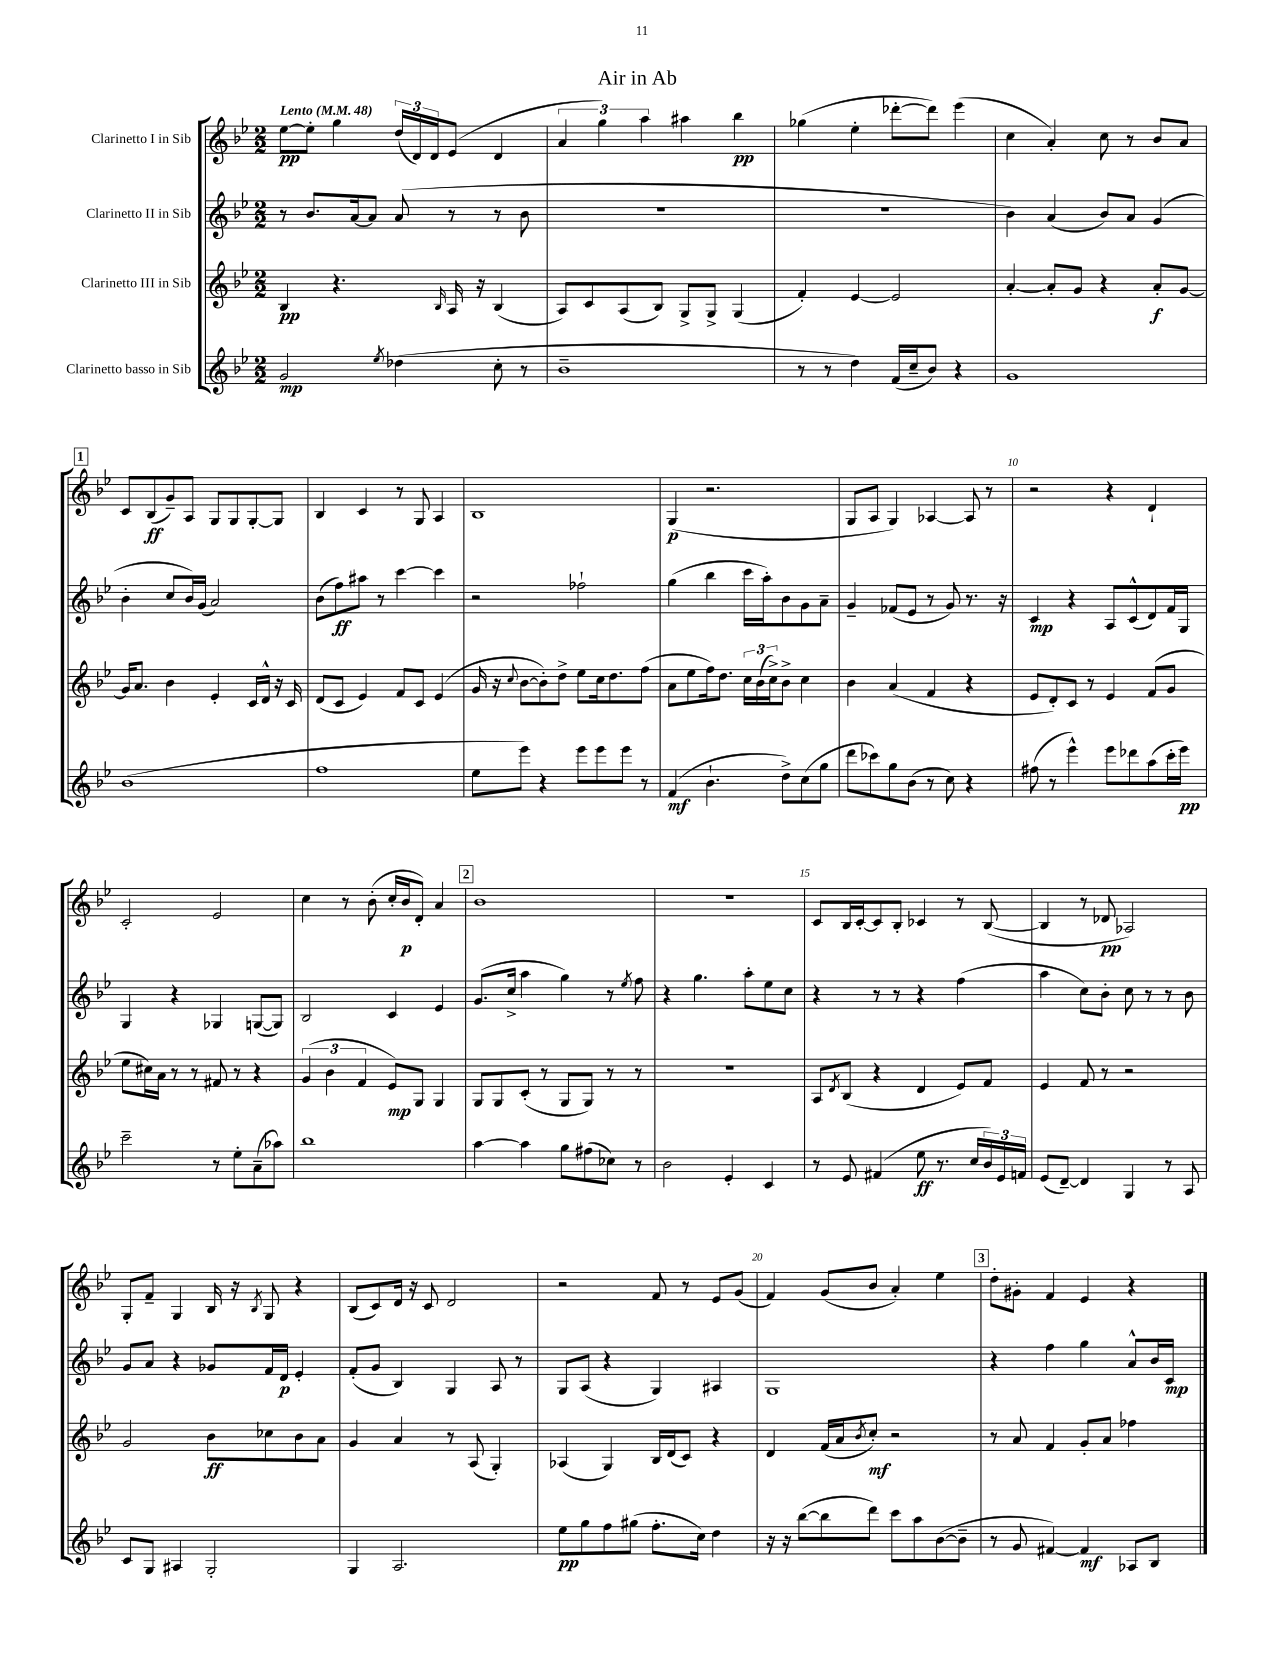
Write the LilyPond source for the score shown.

\header { title = "Air in Ab" }
<<
\new StaffGroup <<
\new Staff = "s0" \with { instrumentName = "Clarinetto I in Sib" } {
    \clef treble \key bes \major \numericTimeSignature \time 2/2 \tempo "Lento" 4 = 48
    ees''8~\pp ees''8-. g''4 \tuplet 3/2 { d''16( d'16) d'16 } ees'8( d'4 |
    \tuplet 3/2 { a'4 g''4) a''4 } ais''4 bes''4\pp |
    ges''4( ees''4-. des'''8~-. des'''8) ees'''4( |
    c''4 a'4-.) c''8 r8 bes'8 a'8 |
    \mark \markup { \box "1" } c'8 bes8\ff( g'8--) a8 g8 g8 g8~-. g8 |
    bes4 c'4 r8 g8 a4 |
    bes1 |
    g4\p( r2. |
    g8 a8 g4) aes4~ aes8 r8 |
    r2 r4 d'4-! |
    c'2-. ees'2 |
    c''4 r8 bes'8-.( c''16-. bes'16\p d'8-.) a'4 |
    \mark \markup { \box "2" } bes'1 |
    r1 |
    c'8 bes16 c'16~-. c'8 bes8-. ces'4 r8 bes8~( |
    bes4 r8 des'8\pp aes2) |
    g8-. f'8-- g4 bes16 r16 \acciaccatura { bes8 } g8 r4 |
    bes8( c'8) d'16 r16 c'8 d'2 |
    r2 f'8 r8 ees'8 g'8( |
    f'4) g'8( bes'8 a'4-.) ees''4 |
    \mark \markup { \box "3" } d''8-. gis'8-. f'4 ees'4 r4 \bar "|." |
}
\new Staff = "s1" \with { instrumentName = "Clarinetto II in Sib" } {
    \clef treble \key bes \major \numericTimeSignature \time 2/2
    r8 bes'8. a'16~ a'8 a'8( r8 r8 bes'8 |
    r1 |
    R1 |
    bes'4) a'4( bes'8) a'8 g'4( |
    \mark \markup { \box "1" } bes'4-. c''8 bes'16) g'16( a'2) |
    bes'8( f''8\ff) ais''8 r8 c'''4~ c'''4 |
    r2 fes''2-! |
    g''4( bes''4 c'''16 a''16-.) bes'8 g'8 a'8-- |
    g'4-- fes'8( ees'8 r8 g'8) r8. r16 |
    c'4\mp r4 a8 c'8-^( d'8) f'16 g16 |
    g4 r4 ges4 g8~( g8) |
    bes2 c'4 ees'4 |
    \mark \markup { \box "2" } g'8.( c''16-> a''4 g''4) r8 \acciaccatura { ees''8 } f''8 |
    r4 g''4. a''8-. ees''8 c''8 |
    r4 r8 r8 r4 f''4( |
    a''4 c''8) bes'8-. c''8 r8 r8 bes'8 |
    g'8 a'8 r4 ges'8 f'16 d'16\p ees'4-. |
    f'8-.( g'8 bes4) g4 a8 r8 |
    g8 a8( r4 g4) ais4 |
    g1 |
    \mark \markup { \box "3" } r4 f''4 g''4 a'8-^ bes'16 c'16\mp \bar "|." |
}
\new Staff = "s2" \with { instrumentName = "Clarinetto III in Sib" } {
    \clef treble \key bes \major \numericTimeSignature \time 2/2
    bes4\pp r4. \grace { bes16 } a16 r16 bes4( |
    a8) c'8 a8( bes8) g8-> g8-> g4( |
    f'4-.) ees'4~ ees'2 |
    a'4~-. a'8-. g'8 r4 a'8-.\f g'8~ |
    \mark \markup { \box "1" } g'16 a'8. bes'4 ees'4-. c'16 d'16-^ r16 c'16 |
    d'8( c'8 ees'4) f'8 c'8 ees'4( |
    g'16 r16 \appoggiatura { c''8 } bes'8~ bes'8-.) d''8-> ees''8 c''16 d''8. f''8( |
    a'8 ees''8 f''16) d''8. \tuplet 3/2 { c''16 bes'16( c''16->) } bes'8-> c''4 |
    bes'4 a'4( f'4 r4 |
    ees'8 d'8-.) c'8 r8 ees'4 f'8( g'8 |
    ees''8 cis''16) a'16 r8 r8 fis'8 r8 r4 |
    \tuplet 3/2 { g'4( bes'4 f'4 } ees'8\mp) g8 g4 |
    \mark \markup { \box "2" } g8 g8 c'8-.( r8 g8 g8) r8 r8 |
    r1 |
    a8 \acciaccatura { d'8 } bes8( r4 d'4 ees'8) f'8 |
    ees'4 f'8 r8 r2 |
    g'2 bes'8\ff ces''8 bes'8 a'8 |
    g'4 a'4 r8 a8( g4-.) |
    aes4( g4) bes16 d'16( c'8) r4 |
    d'4 f'16( a'16 \acciaccatura { bes'8 } c''8-.\mf) r2 |
    \mark \markup { \box "3" } r8 a'8 f'4 g'8-. a'8 fes''4 \bar "|." |
}
\new Staff = "s3" \with { instrumentName = "Clarinetto basso in Sib" } {
    \clef treble \key bes \major \numericTimeSignature \time 2/2
    g'2\mp \acciaccatura { ees''8 } des''4( c''8-. r8 |
    bes'1-- |
    r8 r8 d''4) f'16( c''16-- bes'8) r4 |
    g'1 |
    \mark \markup { \box "1" } bes'1( |
    f''1 |
    ees''8 ees'''8) r4 ees'''8 ees'''8 ees'''8 r8 |
    f'4\mf( bes'4.-! d''8->) c''8( g''8 |
    d'''8 ces'''8) g''8 bes'8( r8 c''8) r4 |
    fis''8( r8 ees'''4-^) ees'''8 des'''8 a''8( c'''16-. ees'''16\pp) |
    c'''2-- r8 ees''8-. a'8--( aes''8) |
    bes''1 |
    \mark \markup { \box "2" } a''4~ a''4 g''8 fis''8( ces''8) r8 |
    bes'2 ees'4-. c'4 |
    r8 ees'8 fis'4( ees''8\ff r8. c''16 \tuplet 3/2 { bes'16) ees'16 f'16 } |
    ees'8( d'8~--) d'4 g4 r8 a8 |
    c'8 g8 ais4 g2-. |
    g4 a2. |
    ees''8\pp g''8 f''8 gis''8( f''8.-. c''16) d''4 |
    r16 r16 bes''8~( bes''8 d'''8) c'''8 a''8 bes'8~( bes'8-- |
    \mark \markup { \box "3" } r8 g'8 fis'4~) fis'4\mf aes8 bes8 \bar "|." |
}
>>
>>
\layout { \context { \Score \override BarNumber.break-visibility = ##(#f #t #t) barNumberVisibility = #(every-nth-bar-number-visible 5) } }
